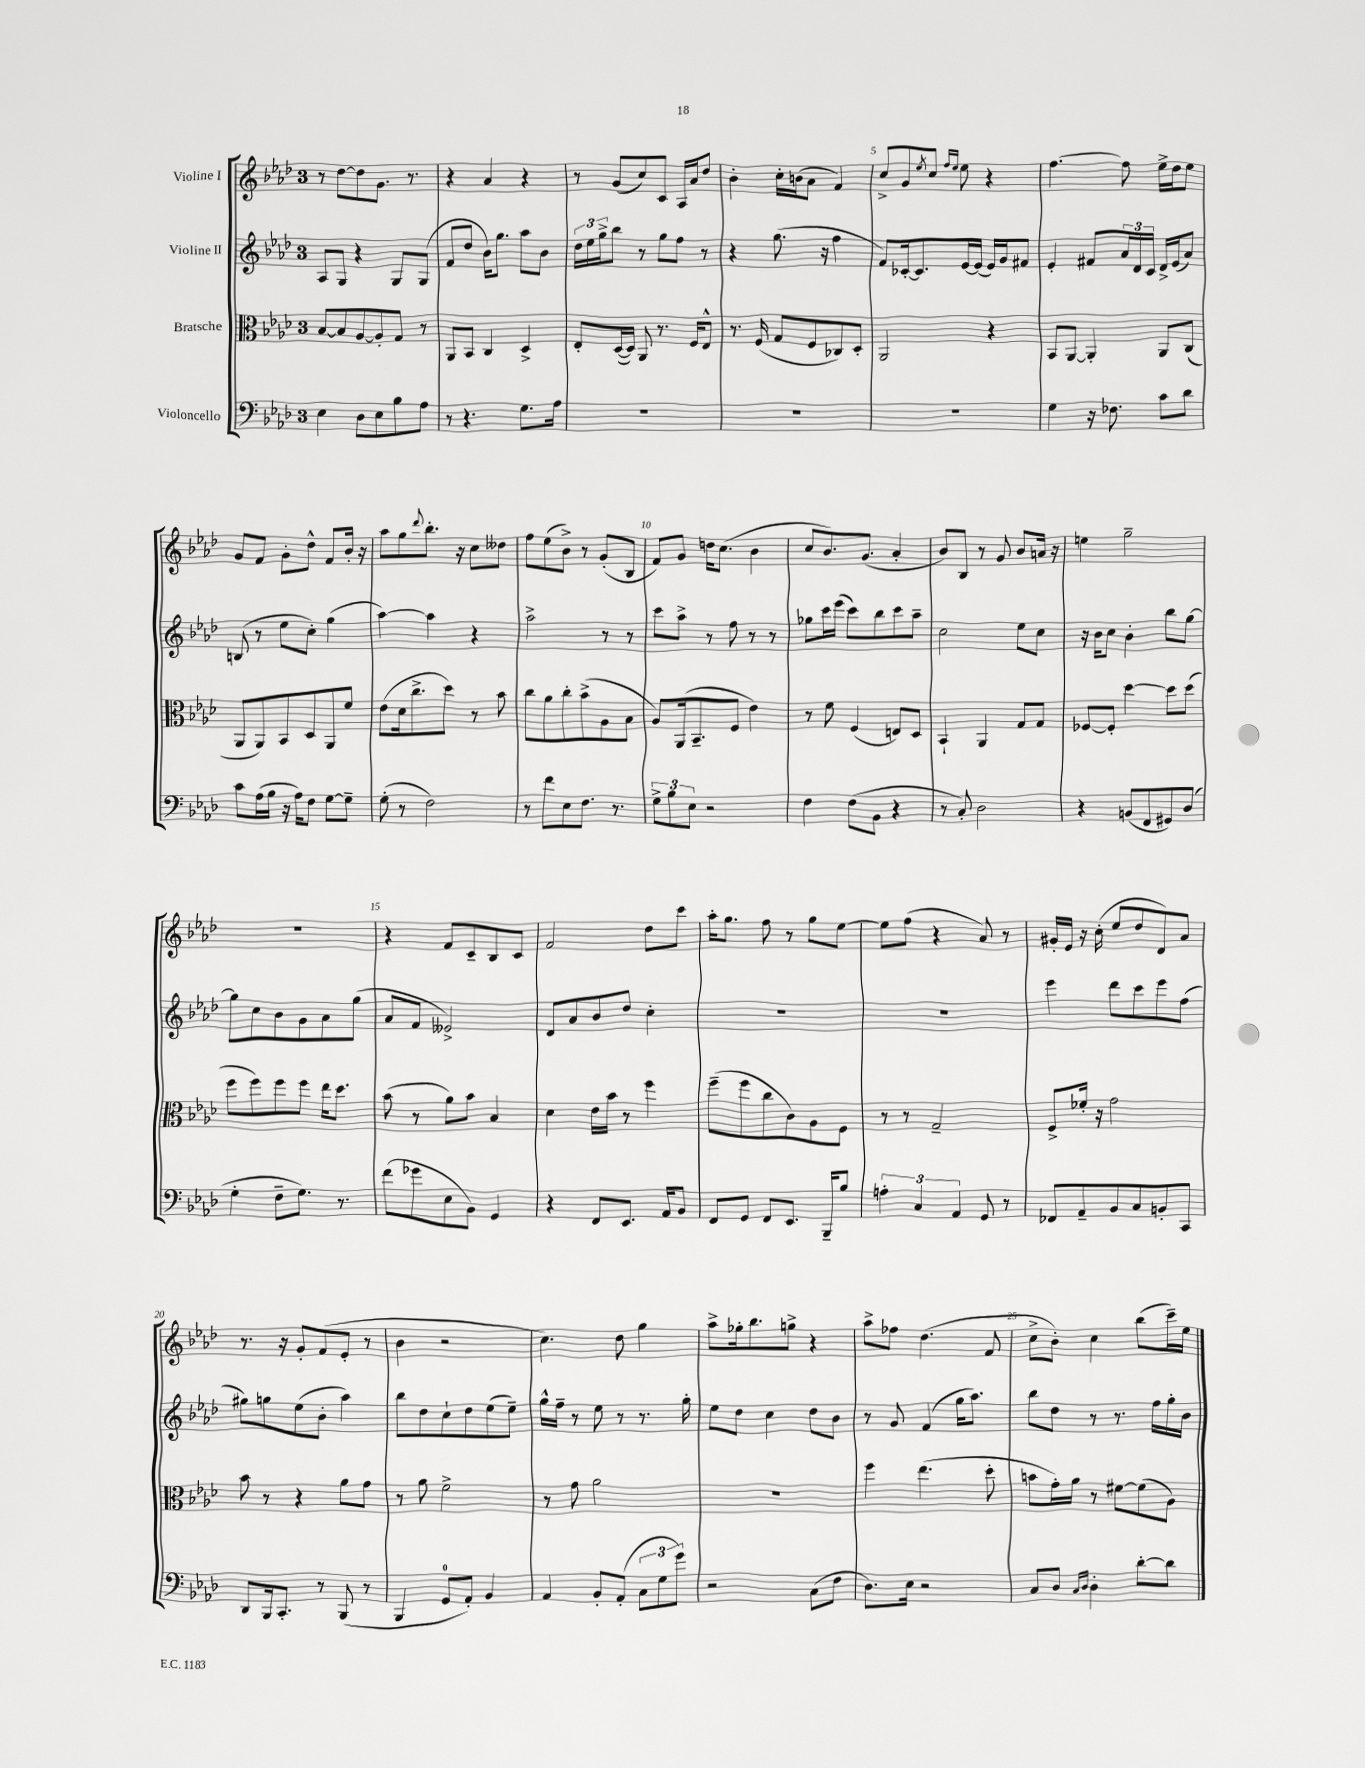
<<
\new StaffGroup <<
\new Staff = "s0" \with { instrumentName = "Violine I" } {
    \clef treble \key aes \major \once \override Staff.TimeSignature.style = #'single-digit \time 3/4
    r8 des''8~ des''8 g'8. r8. |
    r4 aes'4 r4 |
    r8 g'8( c''8) c'8 aes16 aes'16 des''8 |
    bes'4-. c''16-. b'16( aes'8 f'4) |
    c''8-> g'8 \acciaccatura { ees''8 } c''8 \grace { f''16 ees''16 } ees''8 r4 |
    f''4.~ f''8 ees''16-> des''16 ees''8 |
    g'8 f'8 g'8-. des''8-^ f'8 bes'16-. r16 |
    aes''8 g''8 \appoggiatura { des'''8 } bes''8.-. r16 c''8 deses''8 |
    f''8 ees''8( bes'8->) r8 g'8-.( bes8 |
    f'8) g'8 d''16 c''8.( bes'4 |
    c''8 bes'8.) g'8.( aes'4-. |
    bes'8) bes8 r8 g'8 bes'8 a'16 r16 |
    e''4 g''2-- |
    R2. |
    r4 f'8 c'8-- bes8 c'8 |
    f'2 des''8 c'''8 |
    aes''16-. g''8. f''8 r8 g''8 ees''8~ |
    ees''8 f''8( r4 aes'8) r8 |
    gis'16-. ees'16 r16 c''16-.( ees''8 des''8 des'8) aes'8 |
    r8. r16 g'8-. f'8( ees'8-. r8 |
    bes'4 r2 |
    c''4.) des''8 g''4 |
    aes''8-> ges''16-. bes''8. g''8-> r4 |
    aes''8-> fes''8 des''4.( f'8 |
    c''8-> bes'8-.) c''4 bes''8( c'''16--) ees''16 \bar "|." |
}
\new Staff = "s1" \with { instrumentName = "Violine II" } {
    \clef treble \key aes \major \once \override Staff.TimeSignature.style = #'single-digit \time 3/4
    aes8 g8 r4 g8 g8( |
    f'8 des''8 bes'16) g''8. aes''8 bes'8 |
    \tuplet 3/2 { des''16 ees''16 g''16-> } bes''8 r8 g''8 f''8 r8 |
    r4 g''8.( r16 f''4 |
    f'8) ces'16~-. ces'8. ees'16~ ees'16( ees'16) g'16 fis'8 |
    ees'4-. fis'8 \tuplet 3/2 { aes'16 des'16 c'16 } des'16-> ees'16( aes'8) |
    b8( r8 ees''8 c''8-.) g''4( |
    aes''4~) aes''4 r4 |
    aes''2-> r8 r8 |
    c'''8 aes''8-> r8 f''8 r8 r8 |
    ges''8 c'''16 ees'''16( c'''8) bes''8 c'''8 aes''8-- |
    c''2 ees''8 c''8 |
    r16 bes'16 c''8 bes'4-. bes''8 g''8~ |
    g''8 c''8 bes'8 g'8 aes'8 g''8( |
    aes'8 f'8 eeses'2->) |
    des'8 aes'8 bes'8 des''8 c''4-. |
    R2. |
    R2. |
    ees'''4 des'''8 c'''8 ees'''8 f''8( |
    gis''8) g''8 ees''8( bes'8-. aes''4) |
    bes''8 des''8 c''8-! des''8 ees''8( ees''8--) |
    g''16-^ f''16-- r8 ees''8 r8 r8. g''16-. |
    ees''8 des''8 c''4 des''8 bes'8 |
    r8 g'8 f'4( g''16 aes''8.) |
    bes''8 des''8 r8 r8. f''16 g''16-. bes'16 \bar "|." |
}
\new Staff = "s2" \with { instrumentName = "Bratsche" } {
    \clef alto \key aes \major \once \override Staff.TimeSignature.style = #'single-digit \time 3/4
    bes8~ bes8 aes8~ aes8-. g8 r8 |
    aes,8 bes,8 c4 des4-> |
    ees8-. des16~( des16) aes,8 r8. f16 ees8-^ |
    r8. f16( g8 f8 ces8) des8-. |
    aes,2 r4 |
    bes,8 aes,8~ aes,4-. aes,8 c8( |
    aes,8 aes,8) bes,8 des8 aes,8 f'8 |
    ees'8( des'16 c''8.-> des''8) r8 bes'8 |
    c''8 aes'8 c''8-. bes'8->( aes8 bes8 |
    aes8) aes,16( bes,8.-- f8 ees'4) |
    r8 f'8 f4( e8) des8 |
    bes,4-! aes,4 g8 g8 |
    fes8~ fes8-. des''4~ des''8 des''8( |
    f''8 f''8) f''8 f''8 ees''16 des''8. |
    bes'8( r8 aes'8) bes'8 bes4 |
    des'4 ees'16 bes'16 r8 f''4 |
    f''8--( f''8 c''8 c'8) aes8 f8 |
    r8 r8 g2-- |
    f8-> fes'16-. r16 g'2 |
    bes'8 r8 r4 aes'8 g'8 |
    r8 aes'8 f'2-> |
    r8 g'8 aes'2 |
    R2. |
    f''4 ees''4.( des''8-. |
    b'8 g'16-.) aes'16 r8 fis'8~ fis'8( aes8) \bar "|." |
}
\new Staff = "s3" \with { instrumentName = "Violoncello" } {
    \clef bass \key aes \major \once \override Staff.TimeSignature.style = #'single-digit \time 3/4
    ees4 des8 ees8 bes8 aes8 |
    r8 r4. g8. aes16 |
    R2. |
    R2. |
    R2. |
    g4 r16 fes8. c'8 des'8 |
    c'8 aes16( bes16 r16 aes16) f8 g8~ g8-- |
    g8-.( r8 f2) |
    r8 f'8 ees8 f8. r8. |
    \tuplet 3/2 { g8-> bes8 ees8 } r2 |
    f4 f8( bes,8 r4 |
    r8 c8-.) des2 |
    r4 b,8( f,8 gis,8) des8( |
    g4-. f8-- g8.) r8. |
    f'8( ges'8 ees8 bes,8) g,4 |
    r4 f,8 ees,8. aes,16 bes,8 |
    f,8 g,8 f,8 ees,8. bes,,16-- bes8 |
    \tuplet 3/2 { a4-. c4 aes,4 } g,8 r8 |
    fes,8 aes,8-- bes,8 c8 b,8-. c,8 |
    des,8 bes,,16 c,8.-. r8 bes,,8( r8 |
    bes,,4 g,8-0 aes,8-.) bes,4 |
    aes,4 bes,8-. aes,8-.( \tuplet 3/2 { c8 g8 g'8) } |
    r2 c8( f8 |
    des8.) ees16 r2 |
    c8 des8 \grace { c16 des16 } des4-. des'8~-. des'8 \bar "|." |
}
>>
>>
\layout { \context { \Score \override BarNumber.break-visibility = ##(#f #t #t) barNumberVisibility = #(every-nth-bar-number-visible 5) } }
